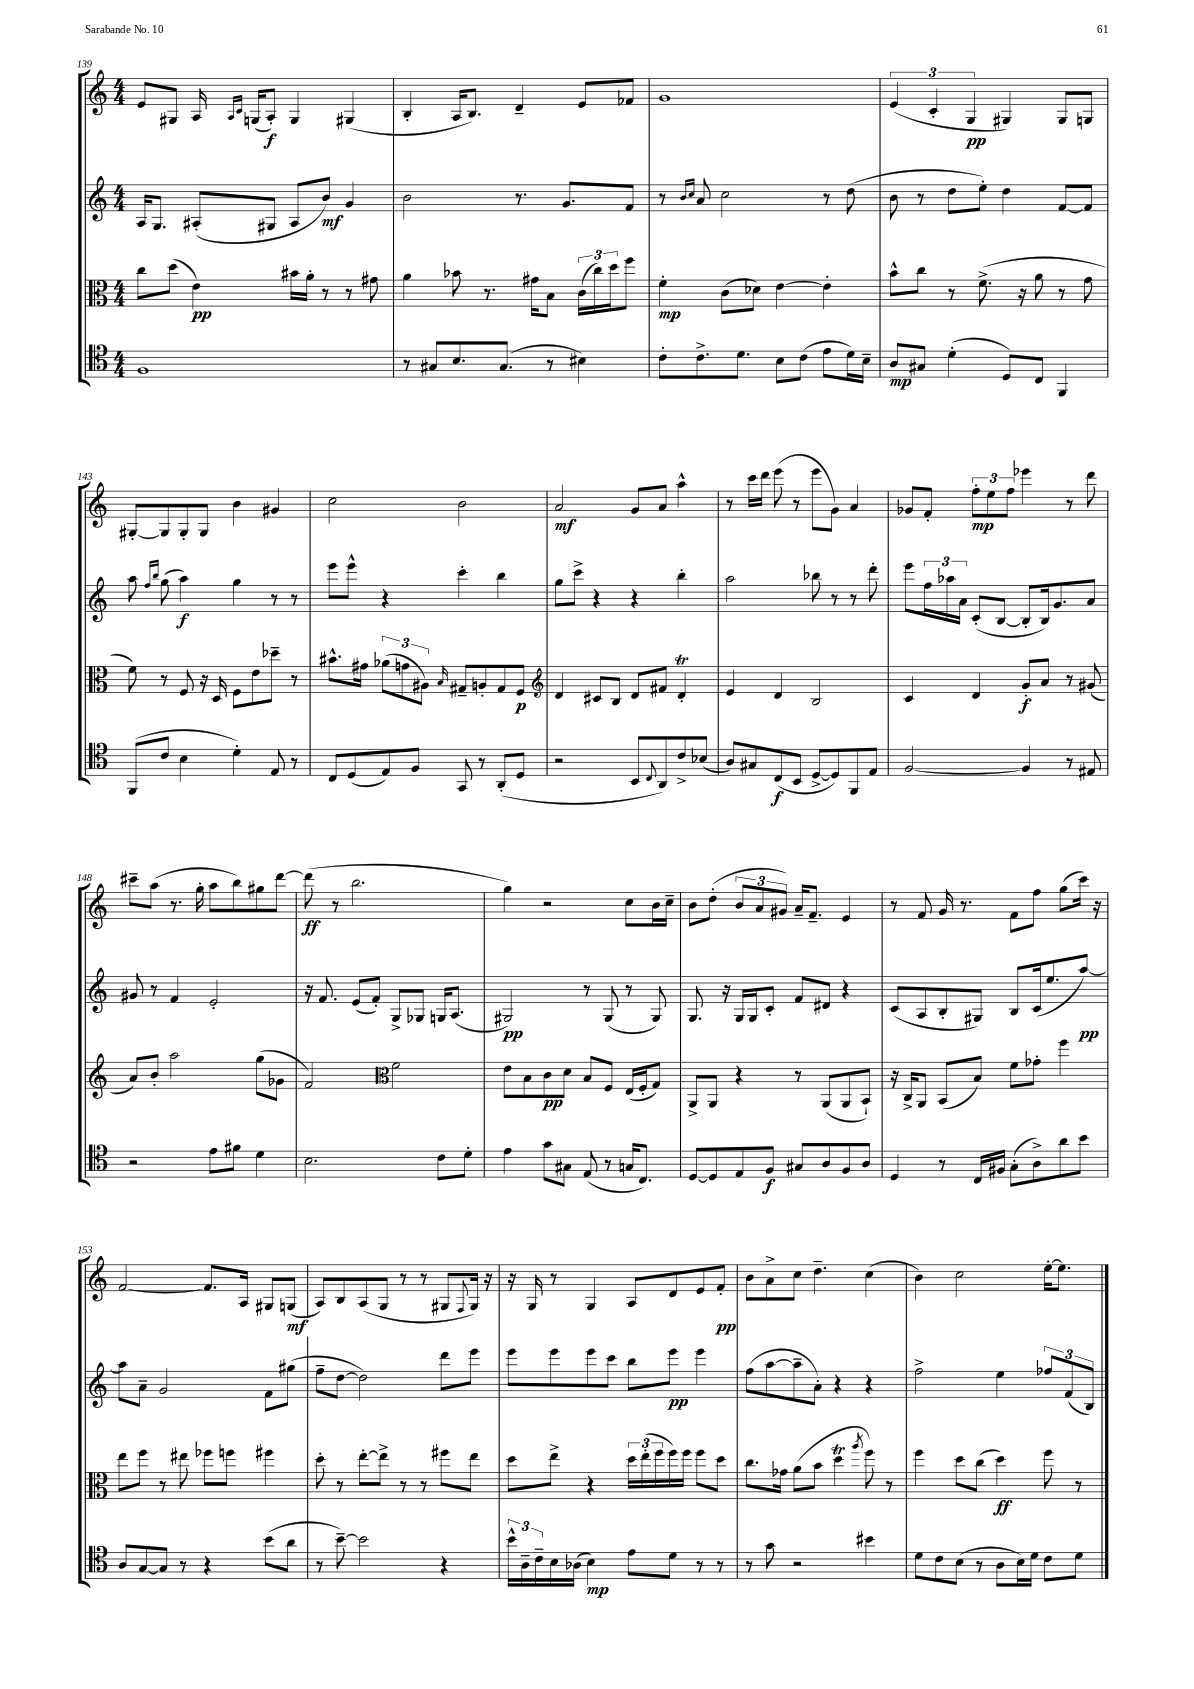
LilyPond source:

<<
\new StaffGroup <<
\new Staff = "s0" {
    \clef treble \key c \major \numericTimeSignature \time 4/4
    e'8 gis8 a16 \grace { a16 c'16 } g16( a8-.\f) g4 gis4( |
    b4-. a16 b8.) d'4-- e'8 fes'8 |
    g'1 |
    \tuplet 3/2 { e'4( c'4-. g4\pp } gis4) gis8 g8 |
    gis8~-. gis8 gis8-. gis8 b'4 gis'4 |
    c''2 b'2 |
    a'2\mf g'8 a'8 a''4-^ |
    r8 c'''16 d'''16 e'''8( r8 e'''8 g'8) a'4 |
    ges'8 f'8-. \tuplet 3/2 { f''8-.\mp e''8 f''8 } ees'''4 r8 d'''8 |
    cis'''8-- a''8( r8. g''16-. a''8 b''8) gis''8 d'''8~ |
    d'''8\ff( r8 b''2. |
    g''4) r2 c''8 b'16 c''16-- |
    b'8 d''8-.( \tuplet 3/2 { b'8 a'8 gis'8) } a'16-- f'8.-- e'4 |
    r8 f'8 g'16 r8. f'8 f''8 g''8( c'''16) r16 |
    f'2~ f'8. a16 gis8 g8\mf( |
    a8) b8 a8( g8 r8 r8 gis8 \appoggiatura { f8 } gis16) r16 |
    r16 g16 r8 g4 a8 d'8 e'8 f'8-.\pp |
    b'8 a'8-> c''8 d''4.-- c''4( |
    b'4) c''2 e''16~-. e''8. \bar "|." |
}
\new Staff = "s1" {
    \clef treble \key c \major \numericTimeSignature \time 4/4
    a16 g8. ais8-.( gis8 ais8 b'8\mf) g'4 |
    b'2 r8. g'8. f'8 |
    r8 \grace { b'16 c''16 } a'8 c''2 r8 d''8( |
    b'8 r8 d''8 e''8-.) d''4 f'8~ f'8 |
    a''8 \grace { f''16 b''16 } g''8( a''4\f) g''4 r8 r8 |
    e'''8 e'''8-^ r4 c'''4-. b''4 |
    g''8 c'''8-> r4 r4 b''4-. |
    a''2 bes''8 r8 r8 d'''8-. |
    e'''8 \tuplet 3/2 { f''16 aes''16 a'16 } c'8-.( b8~ b8-. b16) g'8. a'8 |
    gis'8 r8 f'4 e'2-. |
    r16 f'8. e'8( f'8-.) g8-> ges8 g16 a8.( |
    gis2\pp) r8 gis8( r8 gis8) |
    g8. r16 g16 g16 c'8-. f'8 dis'8 r4 |
    c'8( a8 b8-. gis8) b8 c'16( e''8. a''8~\pp) |
    a''8 a'8-- g'2 f'8 gis''8( |
    f''8-- d''8~ d''2) d'''8 e'''8 |
    e'''8 e'''8 e'''8 c'''8 b''8 e'''8\pp e'''4 |
    f''8( a''8~ a''8-- a'8-.) r4 r4 |
    f''2-> e''4 \tuplet 3/2 { fes''8 f'8( b8) } \bar "|." |
}
\new Staff = "s2" {
    \clef alto \key c \major \numericTimeSignature \time 4/4
    c''8 d''8( e'4\pp) bis'16 a'16-. r8 r8 gis'8 |
    a'4 bes'8 r8. gis'16 b8 \tuplet 3/2 { c'16( c''16) d''16 } f''8 |
    f'4-.\mp c'8( des'8) e'4~ e'4-. |
    b'8-^ c''8 r8 f'8.->( r16 a'8 r8 g'8 |
    f'8) r8 f8 r16 d16 f8 e'8 des''8-- r8 |
    bis'8.-^ gis'16 \tuplet 3/2 { aes'8( g'8 ais8) } \grace { b16 } gis8-- a8-. gis8 f8\p |
    \clef treble d'4 cis'8 b8 d'8 fis'8 d'4-.\trill |
    e'4 d'4 b2 |
    c'4 d'4 g'8-.\f a'8 r8 gis'8( |
    a'8) b'8-. a''2 g''8( ges'8 |
    f'2) \clef alto f'2 |
    e'8 b8 c'8\pp d'8 b8 f8 e16( f16-. g8) |
    a,8-> a,8 r4 r8 a,8( a,8 b,8-!) |
    r16 c16-> a,8 b,8( b8) f'8 ges'8-. f''4 |
    e''8 f''8 r8 eis''8 fes''8 f''8 fis''4 |
    d''8-. r8 e''8~-. e''8-> r8 r8 fis''8 e''8 |
    d''8 e''8-> r4 \tuplet 3/2 { d''16 e''16-.( f''16 } f''16) f''16 f''8 d''8 |
    c''8. ges'16 a'8( b'8 d''4\trill \acciaccatura { a''8 } f''8) r8 |
    f''4 d''8 c''8( d''4\ff) f''8 r8 \bar "|." |
}
\new Staff = "s3" {
    \clef tenor \key c \major \numericTimeSignature \time 4/4
    f1 |
    r8 gis8 b8. gis8.( r8 bis4) |
    c'8-. c'8.-> d'8. b8 c'8( e'8 d'16) b16-- |
    a8\mp gis8 d'4-.( d8) c8 f,4 |
    f,8( c'8 b4 d'4-.) e8 r8 |
    c8 d8( e8) f8 g,8 r8 a,8-.( d8 |
    r2 b,8 \appoggiatura { c8 } a,8) c'8-> bes8( |
    a8) gis8 c8\f( b,8 d8~-> d8) f,8 e8 |
    f2~ f4 r8 eis8 |
    r2 e'8 fis'8 d'4 |
    b2. c'8 d'8-. |
    e'4 g'8 gis8 e8( r8 g16 c8.) |
    d8~ d8 e8 f8\f gis8 a8 f8 a8 |
    d4 r8 c16 fis16 g8-.( a8->) a'8 b'8 |
    a8 g8~ g8 r8 r4 b'8( a'8 |
    r8 b'8~--) b'2 r4 |
    \tuplet 3/2 { b'16-^ a16-- c'16-- } b16 aes16( b4\mp) e'8 d'8 r8 r8 |
    r8 g'8 r2 bis'4 |
    d'8 c'8 b8( r8 a8 b16) d'16 c'8 d'8 \bar "|." |
}
>>
>>
\layout { \context { \Score currentBarNumber = #139 } }
